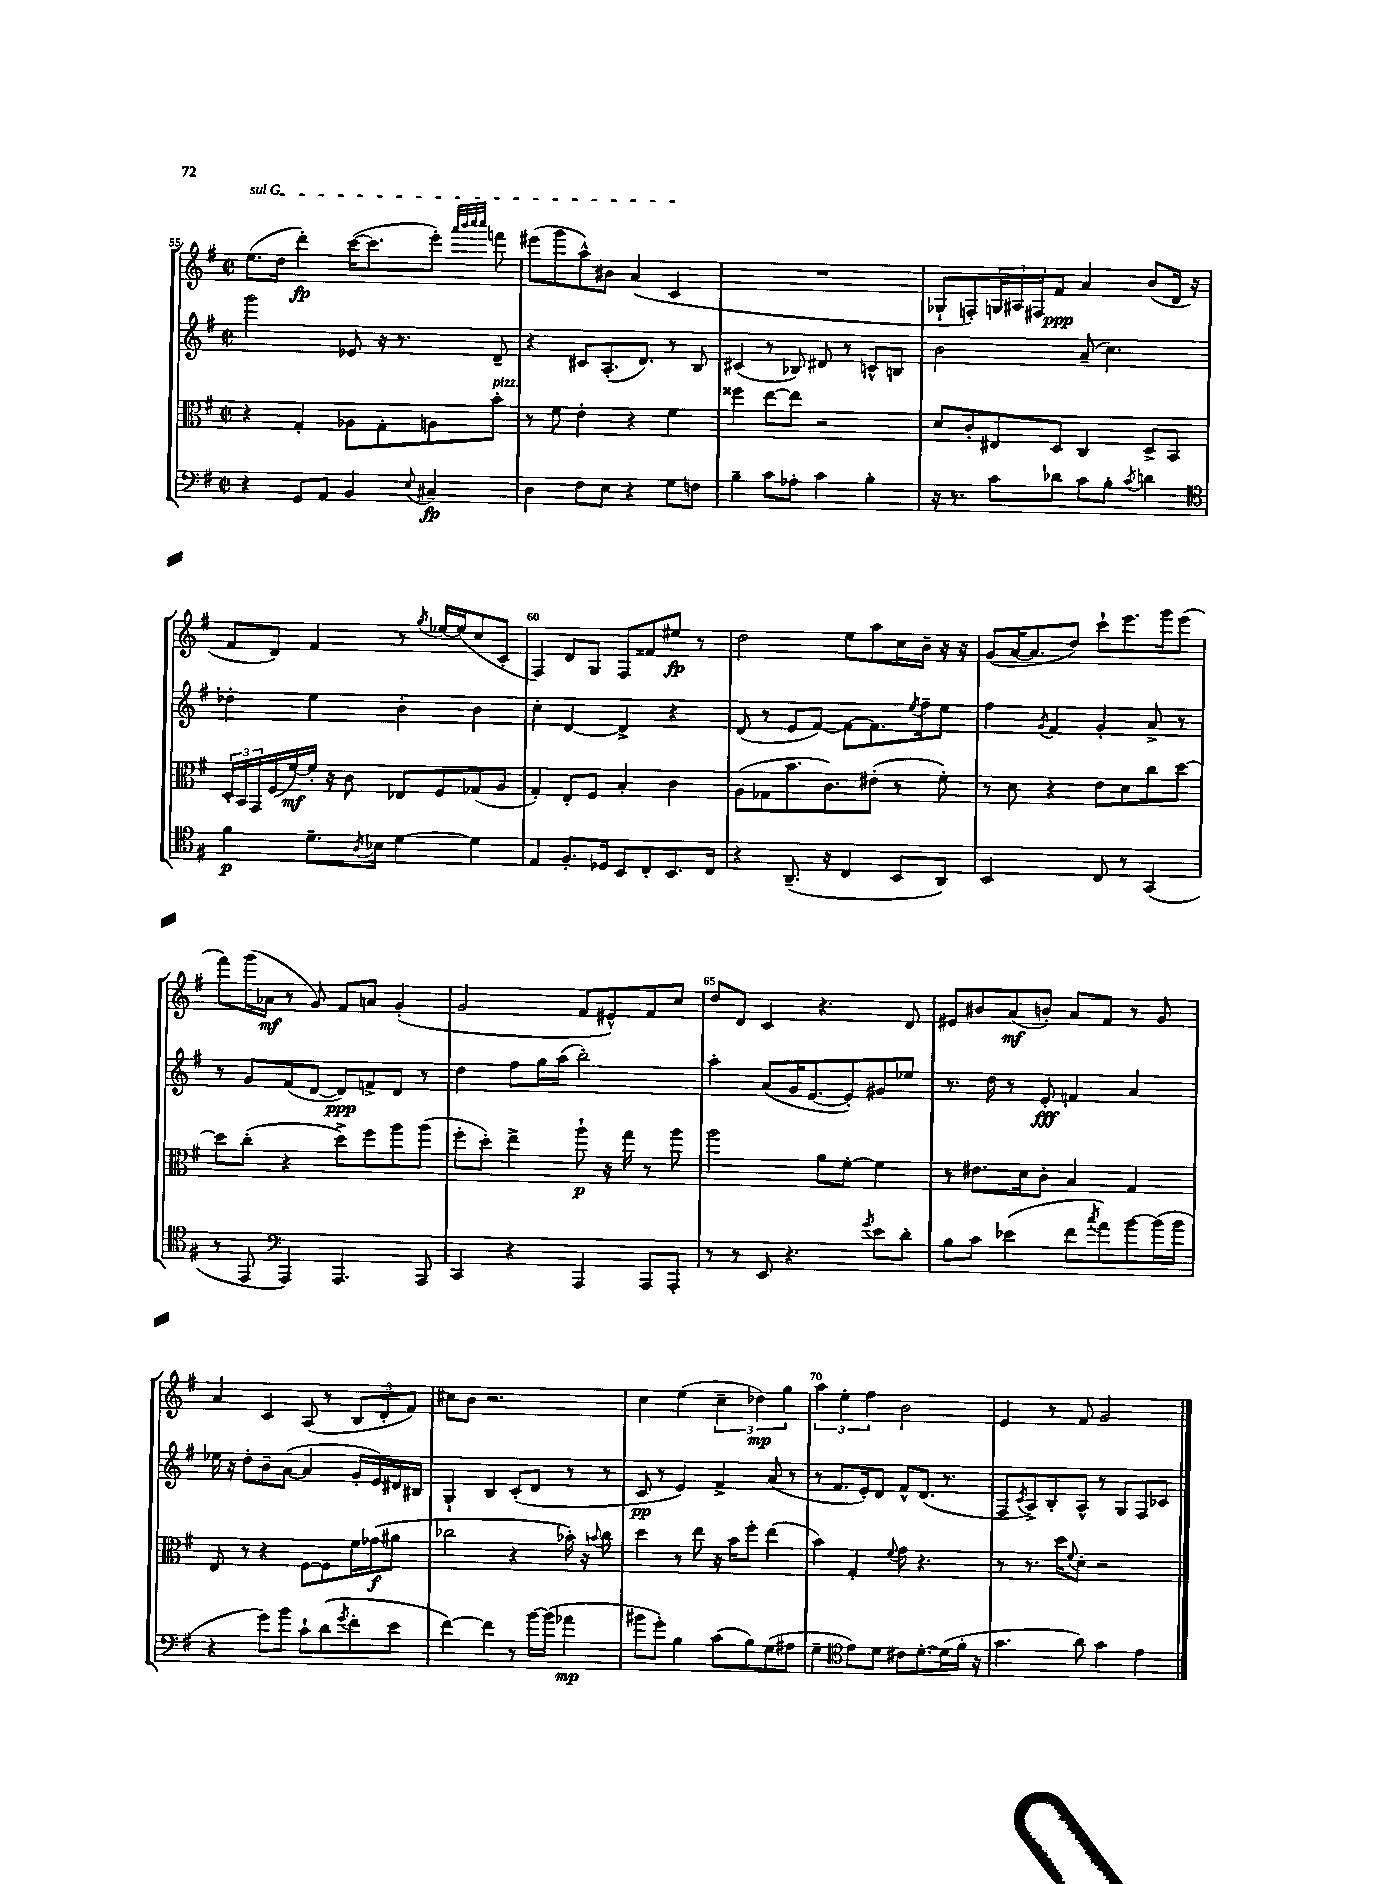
<<
\new StaffGroup <<
\new Staff = "s0" {
    \clef treble \key g \major \defaultTimeSignature \time 2/2
    \once \override TextSpanner.bound-details.left.text = \markup { \italic "sul G" } e''8.\startTextSpan( d''16 d'''4-.\fp) c'''16~( c'''8. e'''8-.) \grace { a'''32 b'''32 c''''32 c''''32 } f'''8 |
    eis'''8( g'''8 a''8-^) bis'8 a'4( c'4\stopTextSpan |
    R1 |
    ges8-! f8-.) \tuplet 3/2 { g16 ais16 fis16 } fis'8\ppp a'4 b'8( d'16 r16 |
    fis'8 d'8) fis'4 r8 \acciaccatura { g''8 } ees''16~ ees''16( c''8 c'8-. |
    fis4) d'8 g8 fis8 fisis'8 eis''8\fp r8 |
    d''2 e''8 a''8 c''16 b'16-- r16 r16 |
    g'8( a'16~ a'8. d''8) c'''8-! e'''8. g'''16 e'''8( |
    fis'''8) g'''16( aes'16\mf r8 g'8) fis'8 a'8 g'4-.( |
    g'2 fis'8 eis'8-^) fis'8 c''8 |
    d''8 d'8 c'4 r4. d'8 |
    eis'8 bis'8 a'8\mf( b'8-.) a'8 fis'8 r8 g'8 |
    a'4 c'4 a8( r8 \tuplet 3/2 { b8 d'8-. fis'8) } |
    cis''8 b'8 r2. |
    c''4 e''4( \tuplet 3/2 { c''4-- des''4\mp) g''4 } |
    \tuplet 3/2 { a''4 e''4-. fis''4 } b'2 |
    e'4 r8 fis'8 g'2 \bar "|." |
}
\new Staff = "s1" {
    \clef treble \key g \major \defaultTimeSignature \time 2/2
    g'''2 ees'8 r16 r8. d'8-- |
    r4 cis'8 a8.-.( d'8.) r8 b8 |
    cis'4( r8 bes8) dis'8 r8 c'8-^ b8 |
    b'2 a'8--( c''4.) |
    des''4-. e''4 b'4-. b'4 |
    c''4-. d'4~ d'4-> r4 |
    d'8( r8 e'8 fis'8~) fis'8~ fis'8. \acciaccatura { e''8 } fis''16-- e''8 |
    fis''4 \acciaccatura { g'8 } fis'4 g'4-. a'8-> r8 |
    r8 g'8 fis'8( d'8~ d'8\ppp) f'8-> d'8 r8 |
    d''4 fis''8 g''16 a''16( b''2-.) |
    a''4-. a'8( g'16 e'8.~ e'8-.) gis'8 ees''8 |
    r8. d''16 r8 e'8-.\fff f'4 a'4 |
    ees''16 r16 d''8-. b'8-- a'8~( a'4 g'16-. e'16) dis'16 bis16 |
    g4-! b4 c'8-.( d'8 r8 r8 |
    c'8\pp r8 e'4) fis'4-> a'8( r8 |
    r8 fis'8. e'16-.) d'8 fis'8-^ d'8.( r8. |
    fis8 \acciaccatura { c'8 } a8->) b8-. a8-^ r8 g8 fis8 ces'8 \bar "|." |
}
\new Staff = "s2" {
    \clef alto \key g \major \defaultTimeSignature \time 2/2
    r4 g4-. aes8 g8-. a8 b'8-.^\markup { \italic "pizz." } |
    r8 fis'8 e'4-. r4 fis'4 |
    fisis''4 e''8~ e''8 r2 |
    d'8 c'8-. eis8 d8 c4 d8-> b,8 |
    \tuplet 3/2 { d16-. b,16 g,16 } fis16( fis'16~\mf) fis'16-. r16 c'8 ees8 fis8 ges8( a8 |
    g4-.) e8-. fis8 b4-. c'4 |
    a8( ges8 b'8. c'8.) eis'8-.( r8 fis'8-.) |
    r8 d'8 r4 e'8 d'8 c''8 d''8~ |
    d''8 c''8-.( r4 d''8->) fis''8 a''8 a''8( |
    fis''8-. d''8-.) e''4-> a''8-!\p r16 g''16 r8 a''8 |
    a''2 a'8 fis'8~-. fis'4 |
    r8 eis'8. d'16 c'8-. b4 g4 |
    e8 r8 r4 fis8~ fis8 fis'16 ges'16\f( ais'8 |
    ces''2 r4 bes'16-.) r16 \appoggiatura { b'8 } ces''8 |
    d''4 r8 e''8 r16 b'16 fis''8-. e''4( |
    b'4) g4-. \appoggiatura { fis'8 } g'8 r4. |
    r8 r8. d''16 \appoggiatura { fis'8 } d'8-. r2 \bar "|." |
}
\new Staff = "s3" {
    \clef bass \key g \major \defaultTimeSignature \time 2/2
    r4 g,8 a,8 b,4 \appoggiatura { e8 } cis4--\fp |
    d4 fis8 e8 r4 g8 f8 |
    b4-- c'8 aes8-. c'4 b4-. |
    r16 r8. c'8 des'8 c'8 b8-. \acciaccatura { c'8 } d'4 |
    \clef tenor fis'4\p d'8.-- \acciaccatura { a8 } bes16 d'4~ d'4 |
    e4 fis8.-. des16 b,8 c8-. b,8. c16 |
    r4 a,8.--( r16 c4 b,8 a,8) |
    b,2 c8 r8 g,4( |
    r8 e,8 \clef bass a,,4) a,,4. a,,8 |
    c,4 r4 a,,4 a,,8 a,,8-. |
    r8 r8 e,8 r4. \acciaccatura { g'8 } e'8 d'8-. |
    b8 c'8 ees'4( fis'8 \acciaccatura { c''8 } a'8) b'8~ b'16( b'16 |
    r4 g'8) b'8 c'8-! d'8( \acciaccatura { g'8 } fis'8-. e'8 |
    fis'4~) fis'4 r8 b'16~ b'16( aes'4\mp |
    bis'8 g'8-.) b4 c'8( b8) g8( ais8 |
    g4-- \clef tenor e'8) d'8 cis'8 d'8.~-. d'16( fis'16-. r16 |
    g'4. a'8) g'4 e'4 \bar "|." |
}
>>
>>
\layout { \context { \Score currentBarNumber = #55 \override BarNumber.break-visibility = ##(#f #t #t) barNumberVisibility = #(every-nth-bar-number-visible 5) } }
